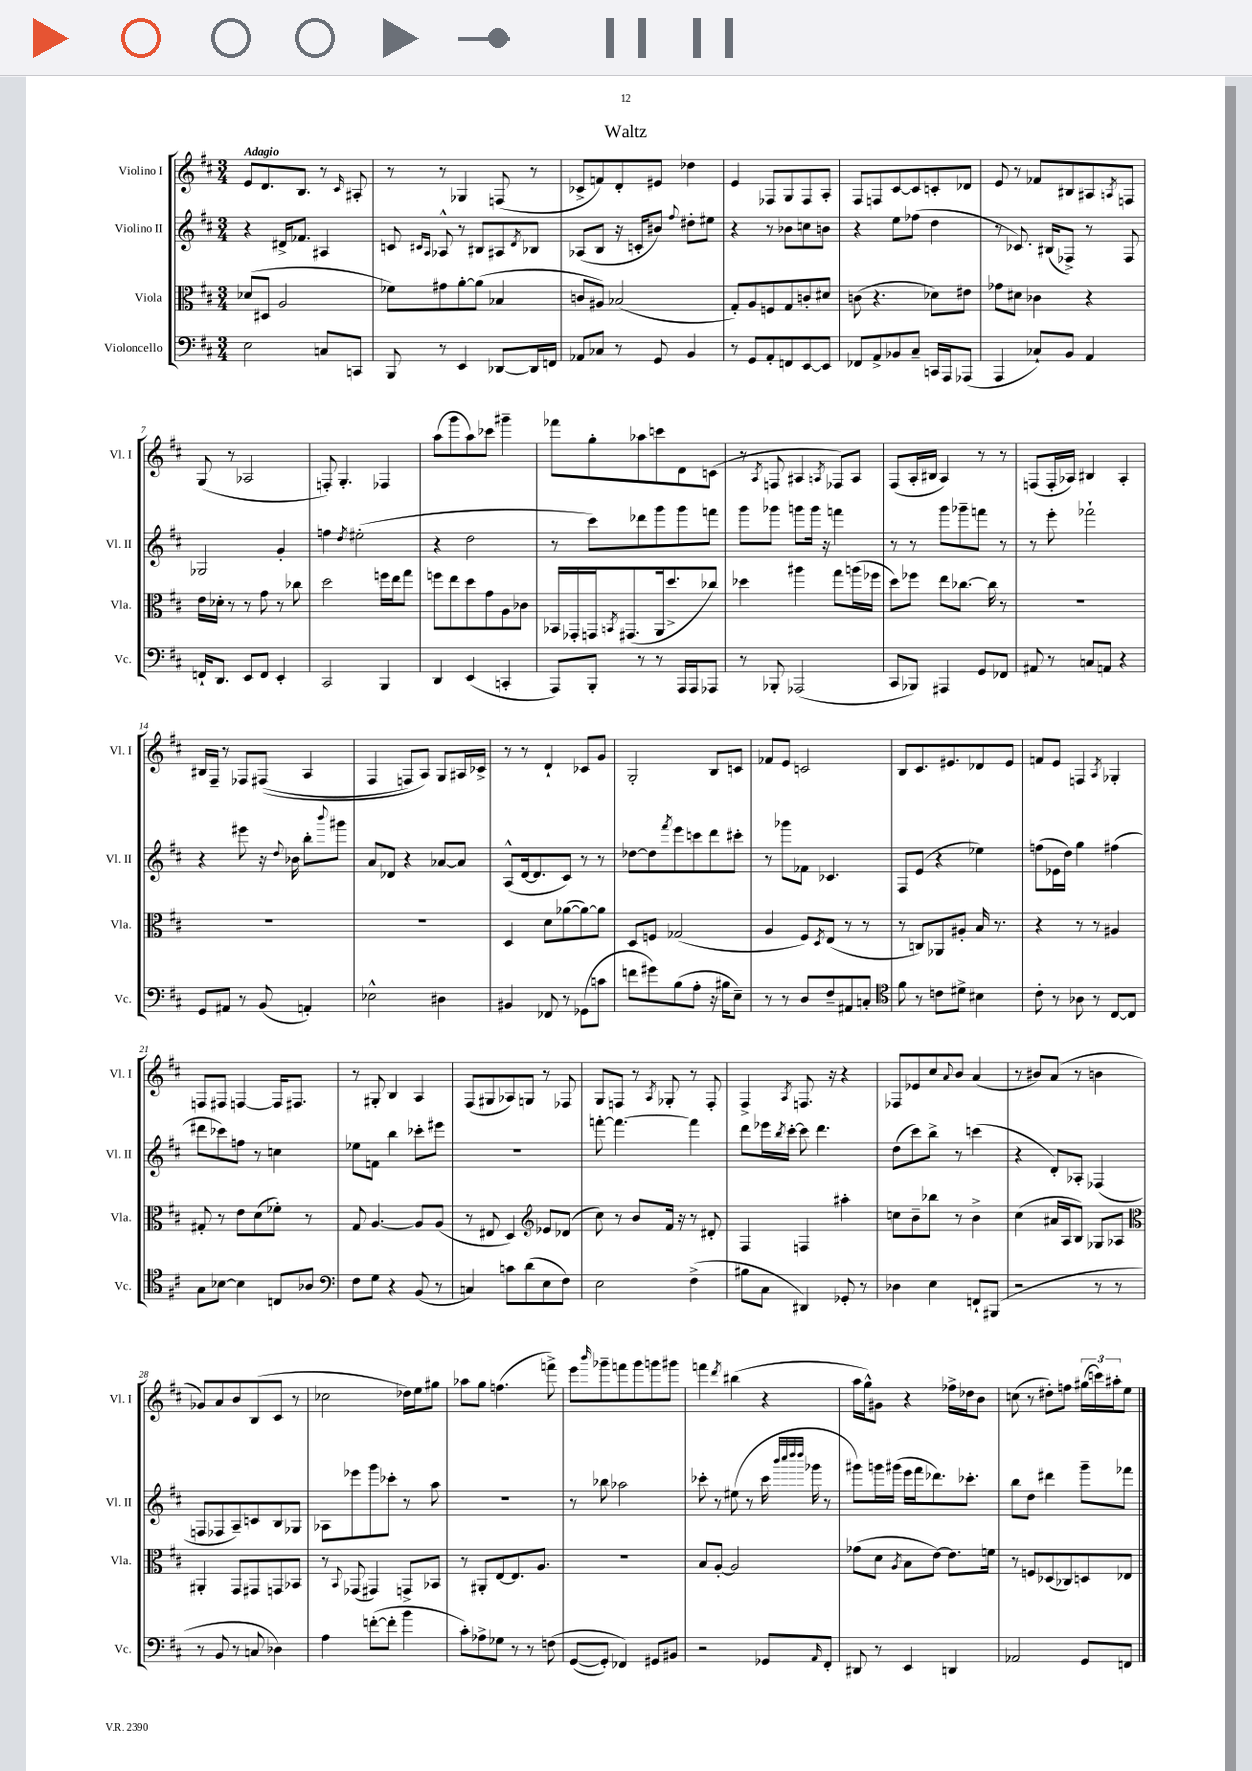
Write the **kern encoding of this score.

**kern	**kern	**kern	**kern
*part4	*part3	*part2	*part1
*staff4	*staff3	*staff2	*staff1
*I"Violoncello	*I"Viola	*I"Violino II	*I"Violino I
*I'Vc.	*I'Vla.	*I'Vl. II	*I'Vl. I
*clefF4	*clefC3	*clefG2	*clefG2
*k[f#c#]	*k[f#c#]	*k[f#c#]	*k[f#c#]
*M3/4	*M3/4	*M3/4	*M3/4
=1	=1	=1	=1
!	!	!	!LO:TX:a:B:t=Adagio
2E\	(8d-X/L	4r	8e/L
.	8D#X/J	.	8.d/
.	2A/	16d#X^/KL	.
.	.	8.f-X/J	8.B/J
8Cn/L	.	4A#X/	8r
.	.	.	16qqc#/
8CCn/J	.	.	8A#X'/
=2	=2	=2	=2
8BBB/	8f-X\L)	8cn/	8r
.	.	16qqc#X/LL	.
.	.	16qqA/JJ	.
8r	8g#X\	8A-X^^/	8r
4EE/	[8a'\	8r	4G-X/
.	(8a\J]	8B#X/L	.
[8DD-X/L	4B-X/	8A#X/	(8Fn/
.	.	8qd/	.
16DD-/L]	.	8B-X/J	8r
16FFn/JJ	.	.	.
=3	=3	=3	=3
8AA-X/L	8cn/L	(8A-X/L	8c-X^/L
8C-X/J	8A#X/J)	8B/J	8fn/)
8r	(2B-X/	16r	8d'/
.	.	16cn'/KL	.
8GG/	.	8b#X/J)	8e#X/J
.	.	8qqff#/	.
4BB/	.	8dd#X'\L	4dd-X\
.	.	8ee#X\J	.
=4	=4	=4	=4
8r	8G'/L)	4r	4e/
8GG/L	8A/	.	.
8AA'/	8Fn/	8r	8F-X/L
8FFn/	8G/	8b-X\L	8G/
[8EE/	8cn'/	8ccn\	8F-/
8EE/J]	8d#X/J	8bn\J	8A'/J
=5	=5	=5	=5
8FF-X/L	(8cn\	4r	8F#/L
8AA^/	4.r	.	8Fn/
8BB-X/	.	8ee\L	[8c#/
8C#~/J	.	(8ff-X\J	8c#/]
16CCn/LL	8d-X\L)	4dd\	8cn'/
16AAA/J	.	.	.
(8AAA-X/J	8e#X\J	.	8d-X/J
=6	=6	=6	=6
4AAA/	8g-X\L	8r	8e/
.	8d#X\J	8.c-X/)	8r
8C-X`/L)	4c-X\	.	8f-X/L
.	.	(16B#X/KL	.
8BB/J	.	8F-X^/J)	8B#X/
4AA/	4r	8r	8A#X/
.	.	.	8qAn/
.	.	8F-/	8Fn/J
!!LO:LB:g=z
=7	=7	=7	=7
16FFn`/KL	16e\LL	2G-X/	(8G/
8.DD/J	16d-X'\JJ	.	.
.	8r	.	8r
8EE/L	8r	.	2A-X/
8FF/J	8g\	.	.
4EE'/	8r	4g'/	.
.	8cc-X\	.	.
=8	=8	=8	=8
2CC#/	2dd\	4ffn\	8Fn'/)
.	.	.	4.G'/
.	.	8qdd/	.
.	.	(2ee#X'\	.
4BBB/	16ffn\LL	.	4F-X/
.	16ee\J	.	.
.	8gg\J	.	.
=9	=9	=9	=9
4DD/	8ffn\L	4r	(8aa\L
.	8ee\	.	8ggg\
(4EE/	8dd\	2dd\	8aa\)
.	8g\	.	8ccc-X\J
4CCn'/	8A\	.	4ggg#X~\
.	8c-X\J	.	.
=10	=10	=10	=10
8AAA/L)	16BB-X/LL	8r	8fff-X\L
.	16GG-X'/	.	.
8BBB'/J	16GGn/J	8ccc#\L)	8gg'\
.	8qBBn/	.	.
.	(8.GG#X/	.	.
8r	.	8ddd-X\	8aa-X\
8r	16AA/k	8ggg\	8cccn\
.	8.dd^/	.	.
16AAA/LL	.	8ggg\	8d\
16AAA/J	.	.	.
8AAA-X/J	8cc-X/J)	8fffn\J	(8cn\J
=11	=11	=11	=11
8r	4dd-X\	8ggg\L	8r
.	.	.	8qA/
8BBB-X'/	.	8ggg-X\J	8Fn/
(2AAA-X/	4aa#X\	8gggn\L	4A#X/
.	.	16ggg\Jk	.
.	.	16r	.
.	.	.	8qAn/
.	8gg\L	4fffn\	8F-X/L)
.	(16aan\L	.	8A/J
.	16ff-X\JJ	.	.
=12	=12	=12	=12
8CC#/L	8dd\L)	8r	(8F#/L
8BBB-X/J)	8ff-X\J	8r	16A'/L
.	.	.	16B#X/JJ
4AAA#X/	8ee\L	8ggg\L	4A/)
.	[8.cc-X\J	8ggg-X~\	.
8GG/L	.	8fffn\J	8r
.	16cc-\]	.	.
8FF-X/J	8r	8r	8r
=13	=13	=13	=13
8AA#X/	2.r	8r	(8Fn/L
8r	.	8eee'\	16F'/L
.	.	.	16A-X/JJ)
8Cn/L	.	2fff-X`\	4B#X/
8AAn/J	.	.	.
4r	.	.	4A-'/
!!LO:LB:g=z
=14	=14	=14	=14
8GG/L	2.r	4r	16B#X/LL
.	.	.	16F#~/JJ
8AA#X/J	.	.	8r
8r	.	8eee#X\	8F-X/L
(8BB/	.	16r	((8F#X/J
.	.	8qqdd/	.
.	.	16b-X\	.
4AAn'/)	.	8bb'\L	4A/
.	.	8qqbbb/	.
.	.	8ggg#X\J	.
=15	=15	=15	=15
2E-X^^\	2.r	8a/L	4F#/
.	.	8d-X/J	.
.	.	4r	8Fn/L)
.	.	.	8A/J)
4D#X\	.	[8a-X/L	8G/L
.	.	8a-/J]	16A#X/L
.	.	.	16c-X^/JJ
=16	=16	=16	=16
4BB#X/	4D/	(8A^^/L	8r
.	.	[16d/k	8r
.	.	8.d/]	.
8FF-X/	8d\L	.	4d`/
8r	([8a-X\	8c#/J)	.
(8GG-X\L	8a-\_)	8r	8c-X/L
8cn\J	8a-\J]	8r	8g/J
=17	=17	=17	=17
8fn\L	8D/L	[8dd-X\L	2G'/
8g#X\)	8Fn/J	8dd-\]	.
.	.	8qfff#/	.
(8B\	(2G-X/	8eee\	.
8A'\J	.	8cccn\	.
16r	.	8ddd\	8B/L
16B#X\KL	.	.	.
8E~\J)	.	8ccc#X'\J	8cn/J
=18	=18	=18	=18
8r	4A/	8r	8f-X/L
8r	.	8ggg-X\L	8e/J
8D/L	8F#/L)	8f-X\J	2cn/
.	8qD/	.	.
8F#~/	(8E/J	4.c-X/	.
8AA#X/	8r	.	.
8Cn'/J	8r	.	.
=19	=19	=19	=19
*clefC4	*	*	*
8f#\	8r	8F#/L	8B/L
8r	8Cn/L)	(8e/J	8.c#/
8cn\L	8AA-X/	4r	.
.	.	.	8.e#X/
8d#X^\J	8A#X'/J	.	.
4B#X\	16B/	4ee-X\)	8d-X/
.	8.r	.	.
.	.	.	8e#/J
=20	=20	=20	=20
8c#'\	4r	(8ffn\L	8fn/L
8r	.	16e-X\L	8e/J
.	.	16dd\JJ)	.
8A-X\	8r	4gg\	4Fn/
8r	8r	.	.
.	.	.	8qA/
[8C#/L	4A#X/	(4ff#X\	4G-X'/
8C#/J]	.	.	.
!!LO:LB:g=z
=21	=21	=21	=21
8G\L	8G#X'/	8ddd#X\L	8Fn/L
[8B-X\J	8r	8ccc-X\)	8F#X/J
4B-\]	8e\L	8ffn\J	[4Fn/
.	(8d\	8r	.
8Cn/L	8f-X'\J)	4ccn\	16F/KL]
.	.	.	8.F#X/J
8A-X/J	8r	.	.
=22	=22	=22	=22
*clefF4	*	*	*
8F#\L	8G/	8ee-X\L	8r
8G\J	[4.A/	8fn\J	8G#X'/
4r	.	4bb\	4B/
(8BB/	8A/L]	8ccc-X'\L	4A/
8r	(8A/J	8eee#X\J	.
=23	=23	=23	=23
4Cn/)	8r	2.r	(8F#/L
.	8E#X/	.	8G#X/
8cn\L	4D/)	.	8A-X/)
(8d\	.	.	8Gn/J
*	*clefG2	*	*
8E\	8e-X/L	.	8r
8F#\J)	(8d-X/J	.	8F-X/
=24	=24	=24	=24
2E\	8cc#\)	[8fffn'\	8G/L
.	8r	4.fff\_	8Fn/J
.	8b/L	.	8r
.	.	.	8qA/
.	16f#/Jk	.	8G-X'/
.	16r	.	.
(4F#^\	8r	4fff\]	8r
.	8d#X'/	.	8F'/
=25	=25	=25	=25
8B#X\L	4F#/	8ddd\L	4F#^/
8C#\J	.	16eee-X\L	.
.	.	8qbb/	.
.	.	[16ccc#'\JJ	.
.	.	.	8qA/
4DD#X/)	4Fn/	8ccc#\]	8.Fn/
.	.	4.ddd\	.
.	.	.	16r
8GG-X'/	4aa#X'\	.	4r
8r	.	.	.
=26	=26	=26	=26
4D-X\	8ccn\L	(8dd\L	8F-X/L
.	8b~\	8ccc#\)	8e-X/
4E\	8bb-X\J	8bb^\J	8cc#/
.	.	.	8qqa/
.	8r	8r	8b/J
8FFn`/L	4b^\	(4cccn\	(4a/
(8BBB#X/J	.	.	.
=27	=27	=27	=27
2r	(4cc#\	4r	8r
.	.	.	8b#X/L)
.	16a#X/LL	8d'/L)	(8a/J
.	16A/J	.	.
.	8B/J)	8A-X'/J	8r
8r	8G-X/L	(4F-X/	4bn\
8r	8A-X/J	.	.
!!LO:LB:g=z
=28	=28	=28	=28
*	*clefC3	*	*
8r	4AA#X'/	8Fn/L	8g-X/L)
8BB/	.	8F-X/	8a/
8r	8GG/L	8A~/)	8b/
8Cn/	8GG#X/	8cn/	(8B/
4D-X\)	8GGn/	8B/	8c#/J
.	8BB-X/J	8G-X/J	8r
=29	=29	=29	=29
4A\	8r	8A-X\L	2cc-X\
.	8qqBB/	.	.
.	(8GG-X/	8eee-X\	.
([8fn'\L	4GG#X/)	8ggg\	.
8f'\J]	.	8ccc-X'\J	.
4b\	8GGn^/L	8r	16dd-X\LL)
.	.	.	16ee\J
.	8BB-X/J	8aa\	8gg#X\J
=30	=30	=30	=30
8c#'\L)	8r	2.r	8aa-X\L
8A-X^\	8AA#X'/L	.	8gg\J
8G-X\J	[8E/	.	(4.ffn\
8r	8.E/]	.	.
8r	.	.	.
.	8.A/J	.	.
(8Fn\	.	.	8fffn^\)
=31	=31	=31	=31
([8GG/L	2.r	8r	8eee\L
.	.	.	16qqbbb/
8GG'/J])	.	8bb-X\	8ggg-X~\
4FF-X/)	.	2aa-X\	8fffn\
.	.	.	8ggg-\
8GG#X/L	.	.	8gggn\
8BB#X/J	.	.	8ggg#X\J
=32	=32	=32	=32
2r	8B/L	8ccc-X'\	4fffn\
.	[8A'/J	8r	.
.	.	.	8qddd/
.	2A/]	(8ee#X\	(4bb#X\
.	.	8r	.
8GG-X/L	.	16ccc-\	4r
.	.	32qqbbb/LLL	.
.	.	32qqcccc#/	.
.	.	32qqdddd/	.
.	.	32qqdddd/JJJ	.
.	.	16ggg-X\	.
16qqAA/	.	.	.
8FF#'/J	.	8r	.
=33	=33	=33	=33
8DD#X/	(8g-X\L	8ggg#X\L)	16aa\LL
.	.	.	16gg^^\J)
8r	8d\J	16gggn\L	8g#X\J
.	.	(16ggg#X\JJ	.
.	8qA/	.	.
4EE/	8B\L	16eee\LL	4r
.	.	16fff#\J	.
.	[8e\J)	8.ddd-X\)	.
4DDn/	8.e\L]	.	16ff-X^\LL
.	.	8.ccc-X'\J	16dd-X\J
.	.	.	8b\J
.	16fn\Jk	.	.
=34	=34	=34	=34
2AA-X/	8r	8bb\L	(8ccn\
.	8Fn/L	8dd\J	8r
.	(8D-X/	4ddd#X\	8dd#X'\L)
.	8C-X/)	.	8ffn\J
8GG/L	8Dn/	8ggg~\L	(24gg#X\LL
.	.	.	24cccn\)
.	.	.	24aa#X'\J
8FFn/J	8E-X/J	8fff-X\J	8ee\J
==	==	==	==
*-	*-	*-	*-
